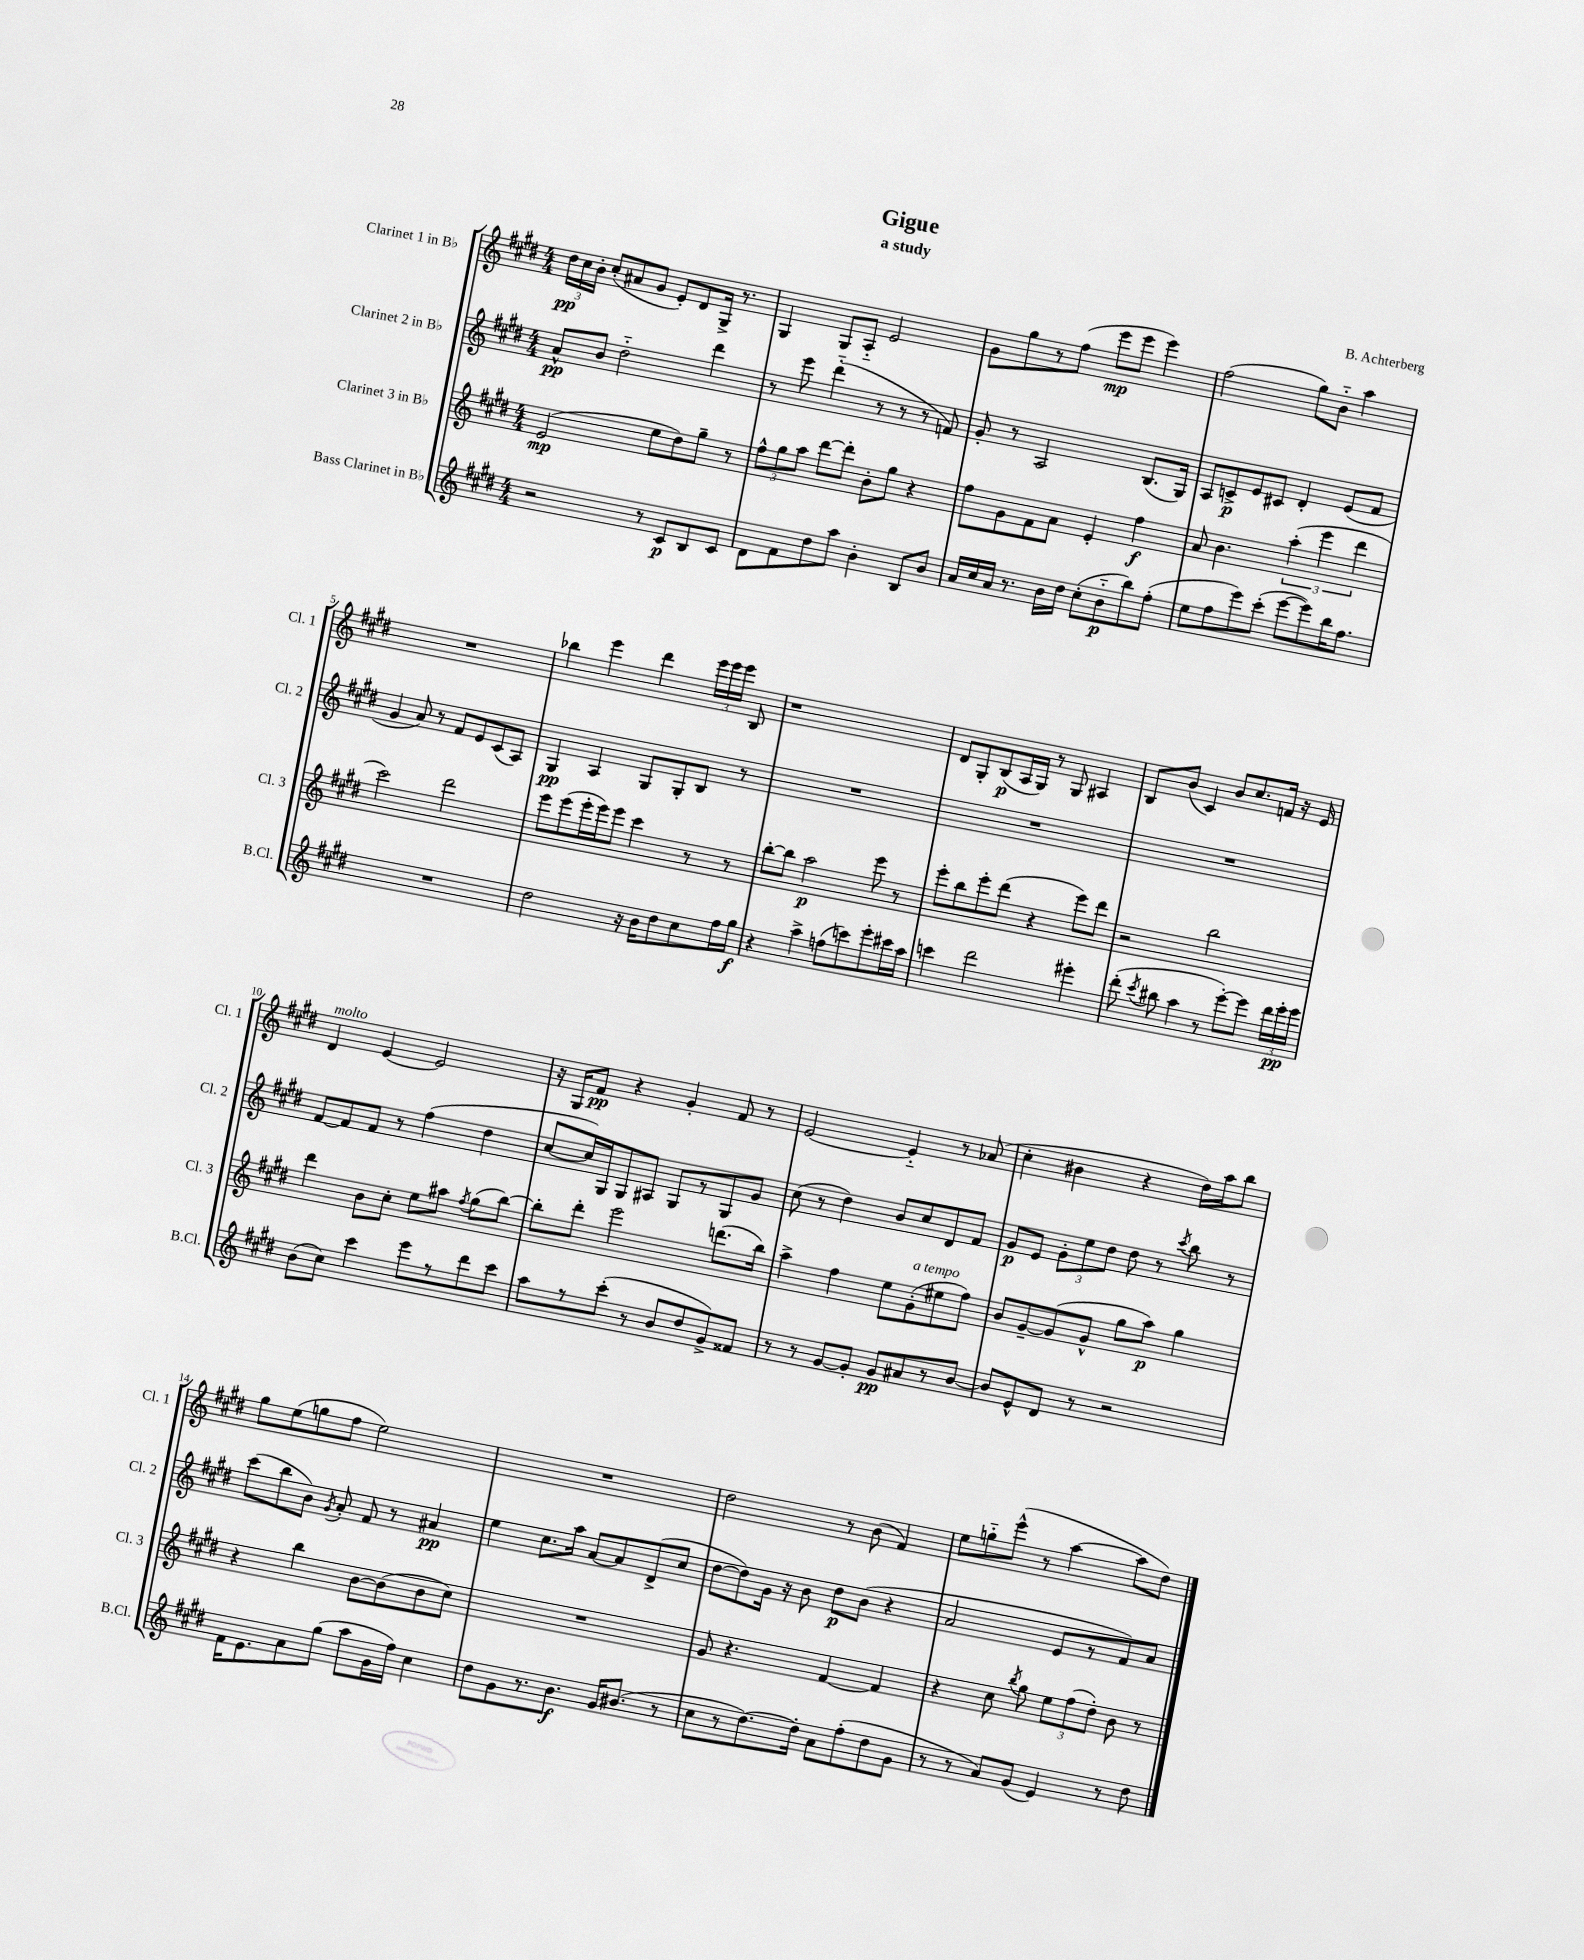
\header { title = "Gigue" composer = "B. Achterberg" subtitle = "a study" }
<<
\new StaffGroup <<
\new Staff = "s0" \with { instrumentName = "Clarinet 1 in Bb" shortInstrumentName = "Cl. 1" } {
    \clef treble \key e \major \numericTimeSignature \time 4/4
    \autoBeamOff \tuplet 3/2 { dis''16[\pp cis''16 b'16]-. } cis''8[-.( ais'8 gis'8] e'8[-.) dis'8 gis16]-> r8. |
    gis4 gis8[ a8]-_ e'2 |
    gis'8[ gis''8 r8 fis''8]( e'''8[\mp e'''8] e'''4) |
    fis''2( gis''8[) b'8]-_ a''4 |
    R1 |
    bes''4 e'''4 dis'''4 \tuplet 3/2 { e'''16[ e'''16 e'''16] } b8 |
    r1 |
    dis'8[ gis8-. b8\p( a16 gis16]) r8 gis8 ais4 |
    b8[ b'8]( cis'4) b'8[ cis''8. f'16] r16 e'16 |
    dis'4^\markup { \italic "molto" } e'4~ e'2 |
    r16 gis16[ fis'8]\pp r4 gis'4-. fis'8 r8 |
    e'2~ e'4-_ r8 aes'8( |
    cis''4-. bis'4 r4 dis''16[) a''16 b''8] |
    gis''8[ e''8( g''8 fis''8] e''2) |
    R1 |
    dis''2 r8 b'8( fis'4) |
    e''8[ g''8-_ e'''8]-^( r8 a''4~ a''8[ dis''8]) \bar "|." |
}
\new Staff = "s1" \with { instrumentName = "Clarinet 2 in Bb" shortInstrumentName = "Cl. 2" } {
    \clef treble \key e \major \numericTimeSignature \time 4/4
    \autoBeamOff a'8[-^\pp b'8] dis''2-_ dis'''4 |
    r8 e'''8 dis'''4-_( r8 r8 r8 f'8) |
    gis'8-. r8 a2 b8.[( gis16]) |
    a8[ c'8->\p e'8 cis'8] dis'4-. e'8[( fis'8] |
    gis'4 a'8) r8 fis'8[ e'8 cis'8( a8]) |
    gis4\pp a4 gis8[ gis8-. b8] r8 |
    R1 |
    R1 |
    R1 |
    fis'8[~ fis'8 fis'8] r8 fis''4( dis''4 |
    cis''8[~ cis''16) gis16 gis8 ais8] gis8[ r8 gis8 gis'8] |
    cis''8( r8 dis''4) b'8[ cis''8 dis'8 fis'8] |
    gis'8[\p e'8] \tuplet 3/2 { gis'8[-. e''8 dis''8] } dis''8 r8 \acciaccatura { cis'''8 } b''8 r8 |
    cis'''8[( b''8 b'8]) \acciaccatura { gis'8 } a'8-. fis'8 r8 ais'4\pp |
    e''4 cis''8.[ a''16] a'8[~ a'8 dis'8->( cis''8] |
    dis''8[~ dis''8) gis'16] r16 b'8 dis''8[\p b'8]( r4 |
    a'2 e'8[ r8 fis'8) a'8] \bar "|." |
}
\new Staff = "s2" \with { instrumentName = "Clarinet 3 in Bb" shortInstrumentName = "Cl. 3" } {
    \clef treble \key e \major \numericTimeSignature \time 4/4
    \autoBeamOff e'2\mp( e''8[ dis''8) gis''8]-- r8 |
    \tuplet 3/2 { fis''8[-^ gis''8 a''8] } dis'''8[~ dis'''8]-. b'8[-. gis''8] r4 |
    fis''8[ gis'8 fis'8 a'8] e'4-. fis''4\f |
    a'8 b'4. \tuplet 3/2 { a''4-.( e'''4 dis'''4 } |
    cis'''2) dis'''2 |
    e'''8[ e'''8( e'''16-. e'''16) e'''8] cis'''4 r8 r8 |
    b''8[~-. b''8] a''2\p e'''8 r8 |
    e'''8[-. b''8 e'''8-. dis'''8]( r4 e'''8[) dis'''8] |
    r2 b''2 |
    dis'''4 b'8[ cis''8]-. e''8[ ais''8] \acciaccatura { fis''8 } gis''8[( b''8]~) |
    b''8[-. dis'''8]-. e'''2 d'''8.[( b''16]) |
    a''4-> fis''4 e''8[ gis'8-.^\markup { \italic "a tempo" }( eis''8 fis''8]) |
    b'8[ gis'8~-- gis'8( gis'8]-^ gis''8[ a''8]\p) gis''4 |
    r4 b''4 b'8[~ b'8( b'8 cis''8]) |
    R1 |
    gis'8 r4. fis'4~ fis'4 |
    r4 cis''8 \acciaccatura { b''8 } gis''8 \tuplet 3/2 { e''8[ fis''8( dis''8]-.) } b'8 r8 \bar "|." |
}
\new Staff = "s3" \with { instrumentName = "Bass Clarinet in Bb" shortInstrumentName = "B.Cl." } {
    \clef treble \key e \major \numericTimeSignature \time 4/4
    \autoBeamOff r2 r8 cis'8[\p b8 cis'8] |
    dis'8[ fis'8 dis''8 a''8] b'4-. b8[ b'8] |
    a'16[ cis''16 a'16] r8. b'16[ dis''16] cis''8[-.( b'8-_\p b''8) fis''8]-.( |
    e''8[ fis''8 e'''8) cis'''8]-.( e'''8[~ e'''8) b''16 fis''8.] |
    R1 |
    dis''2 r16 b'16[ dis''8 cis''8 fis''16 gis''16]\f |
    r4 a''4-> f''8[( c'''8) e'''8-. cis'''16 a''16] |
    c'''4 dis'''2 eis'''4-. |
    dis'''8-.( \acciaccatura { cis'''8 } bis''8 a''4 r8 e'''8[~-.) e'''8] \tuplet 3/2 { dis'''16[ e'''16-.\pp e'''16] } |
    b'8[( cis''8]) cis'''4 e'''8[ r8 dis'''8 cis'''8] |
    a''8[ r8 cis'''8]-.( r8 b'8[ dis''8 gis'8->) fisis'8] |
    r8 r8 gis'8[~ gis'8]-. gis'8[\pp ais'8 r8 b'8]~ |
    b'8[ e'8-^ dis'8] r8 r2 |
    fis'16[ e'8. a'8 gis''8]( a''8[ gis'16 fis''16]) cis''4 |
    dis''8[ gis'8 r8. b'8.]\f gis'16[ bis'8.]( r8 |
    cis''8[ r8 dis''8.~) dis''16]-. a'8[ fis''8-.( dis''8 gis'8] |
    r8 r8 a'8[) gis'8]( e'4) r8 dis''8 \bar "|." |
}
>>
>>
